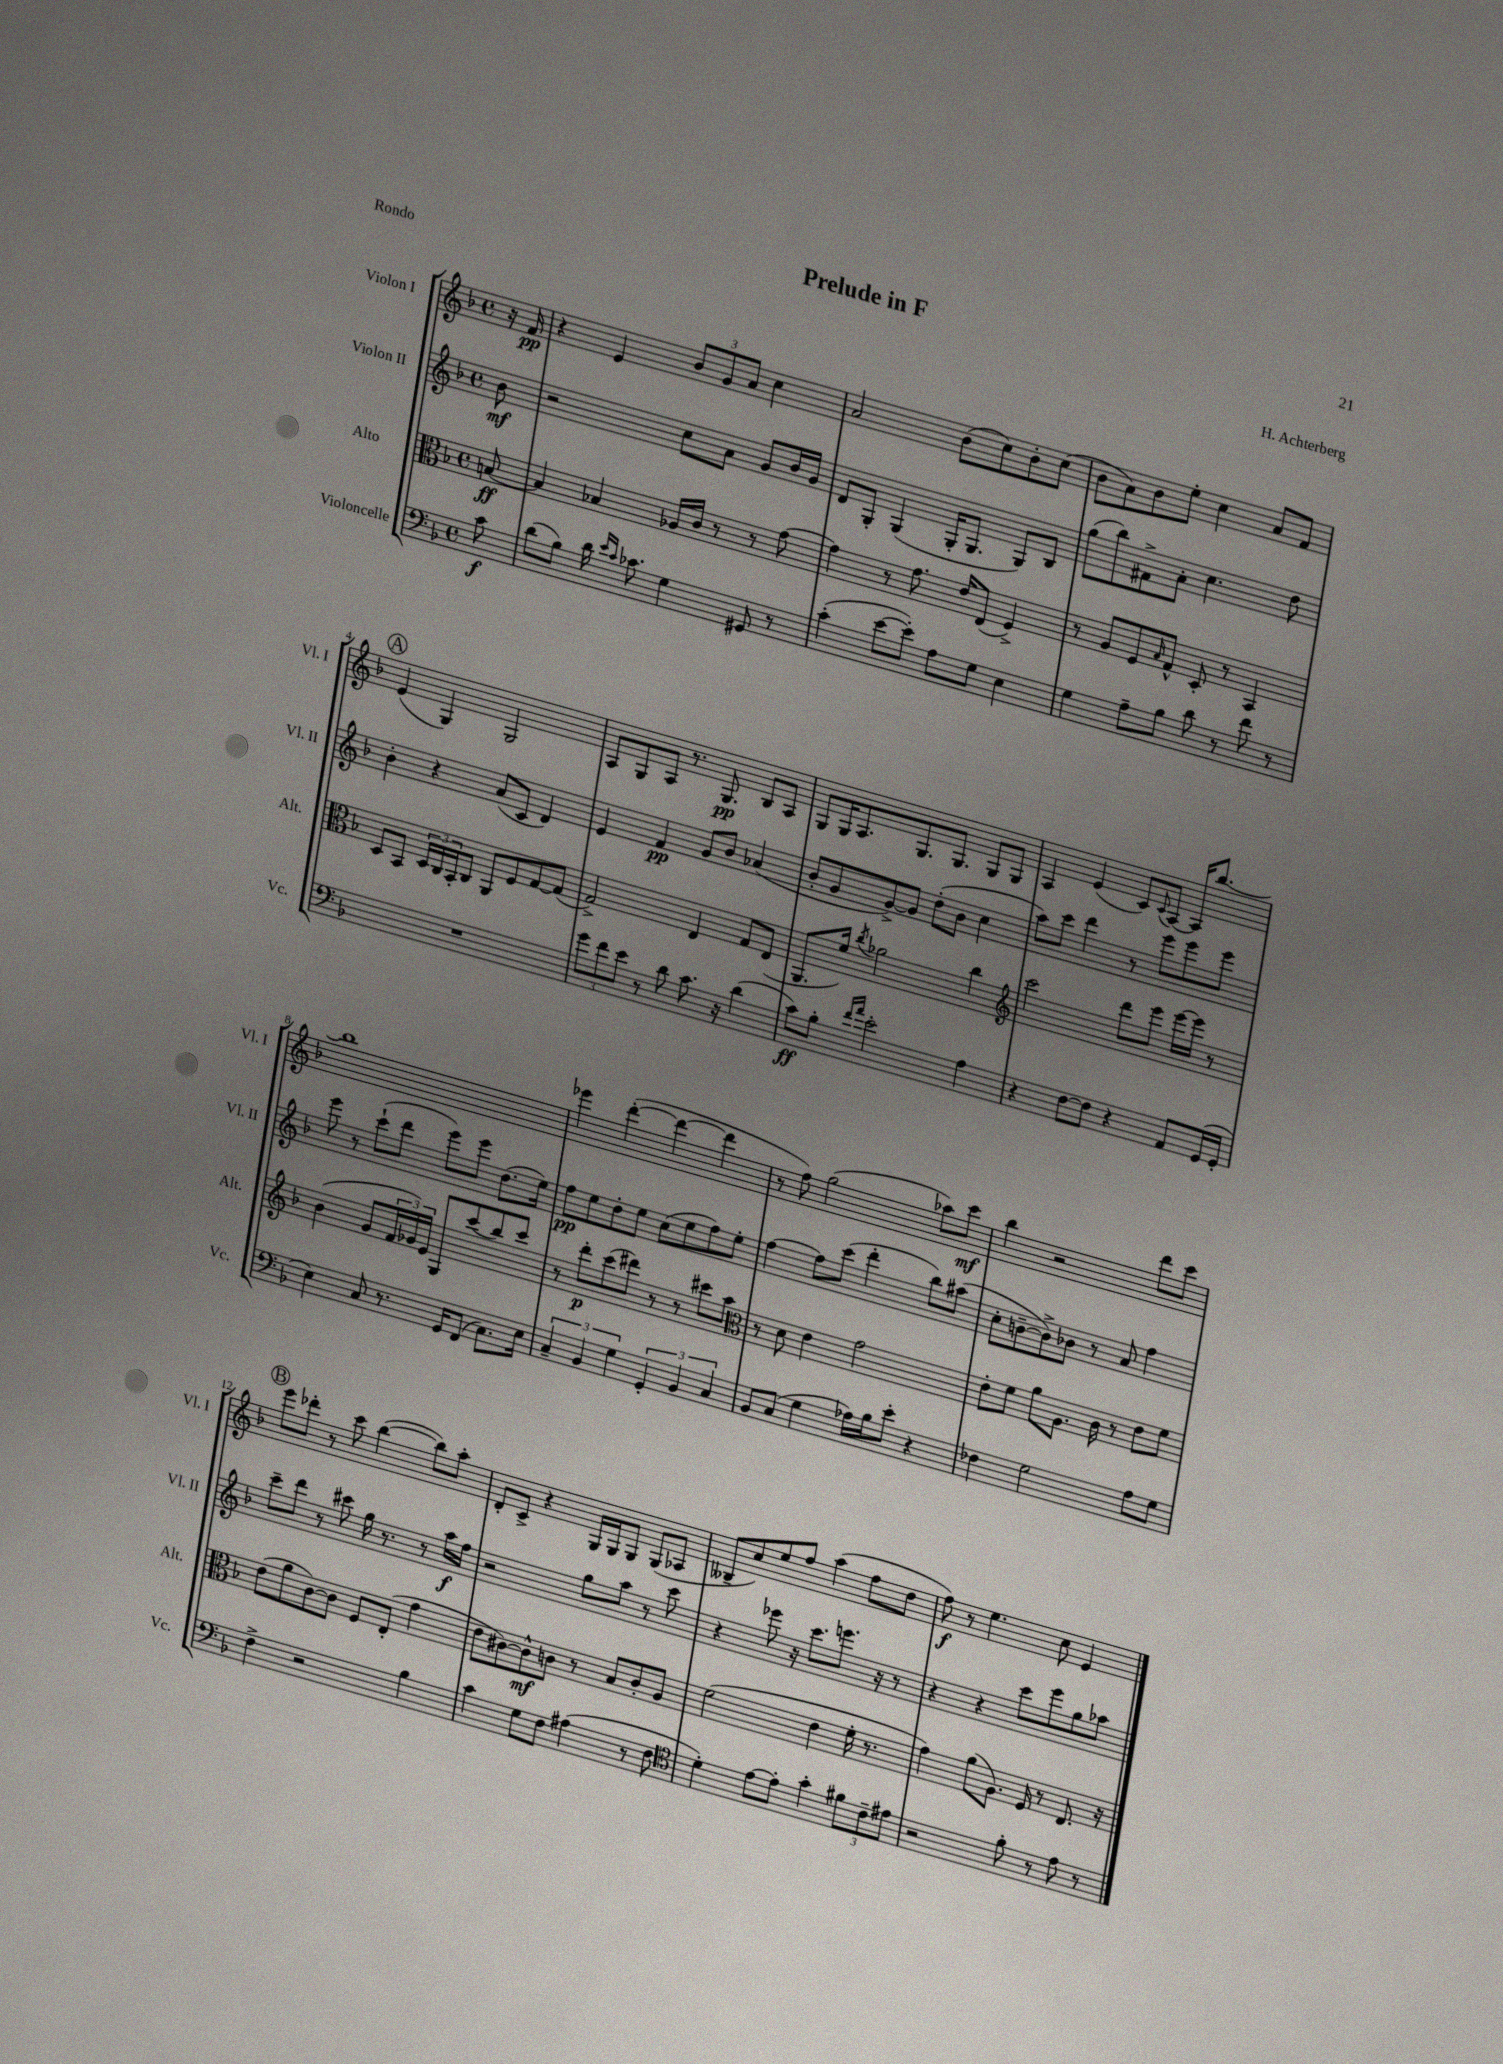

**kern	**dynam	**kern	**dynam	**kern	**dynam	**kern	**dynam
*part4	*part4	*part3	*part3	*part2	*part2	*part1	*part1
*staff4	*staff4	*staff3	*staff3	*staff2	*staff2	*staff1	*staff1
*I"Violoncelle	*	*I"Alto	*	*I"Violon II	*	*I"Violon I	*
*I'Vc.	*	*I'Alt.	*	*I'Vl. II	*	*I'Vl. I	*
*clefF4	*	*clefC3	*	*clefG2	*	*clefG2	*
*k[b-]	*	*k[b-]	*	*k[b-]	*	*k[b-]	*
*M4/4	*	*M4/4	*	*M4/4	*	*M4/4	*
*met(c)	*	*met(c)	*	*met(c)	*	*met(c)	*
=	=	=	=	=	=	=	=
8c\	f	[8Bn/	ff	8b-\	mf	16r	.
.	.	.	.	.	.	16f/	pp
=1	=1	=1	=1	=1	=1	=1	=1
(8d\L	.	4B/]	.	2r	.	4r	.
8B-\J)	.	.	.	.	.	.	.
16d\	.	4B-X/	.	.	.	4e/	.
16qqe/LL	.	.	.	.	.	.	.
16qqc/JJ	.	.	.	.	.	.	.
8.c-X\	.	.	.	.	.	.	.
4G\	.	16A-X/LL	.	8cc\L	.	12b-/L	.
.	.	16c/JJ	.	.	.	.	.
.	.	.	.	.	.	12g/	.
.	.	8r	.	8a\J	.	.	.
.	.	.	.	.	.	12a/J	.
8GG#X/	.	8r	.	8g/L	.	4cc\	.
8r	.	[8g\	.	16b-/L	.	.	.
.	.	.	.	16g/JJ	.	.	.
=2	=2	=2	=2	=2	=2	=2	=2
(4c'\	.	4g\]	.	8d/L	.	2a/	.
.	.	.	.	8G'/J	.	.	.
[8e\L	.	8r	.	(4G/	.	.	.
8e'\J])	.	8.g\	.	.	.	.	.
8A\L	.	.	.	16G'/KL	.	(8b-\L	.
.	.	16e/KL	.	8.G/J	.	.	.
8G\J	.	(8E/J	.	.	.	8cc\)	.
4E\	.	4F^/)	.	8G/L)	.	8b-'\	.
.	.	.	.	8B-/J	.	(8cc\J	.
=3	=3	=3	=3	=3	=3	=3	=3
4G\	.	8r	.	(8gg\L	.	8b-\L	.
.	.	8A/L	.	8bb-\)	.	8a\)	.
8A~\L	.	8F/	.	8f#X^\	.	8b-\	.
.	.	16qqB-/	.	.	.	.	.
8B-\J	.	8G^^/J	.	8a'\J	.	8ee'\J	.
8d\	.	8D'/	.	4.cc\	.	4cc\	.
8r	.	8r	.	.	.	.	.
8f\	.	4BB-/	.	.	.	8a/L	.
8r	.	.	.	8dd\	.	8f/J	.
!!LO:LB:g=z
!!LO:REH:place=s1:t=A
=4	=4	=4	=4	=4	=4	=4	=4
1r	.	8D/L	.	4b-'\	.	(4e/	.
.	.	8BB-/J	.	.	.	.	.
.	.	24D/LL	.	4r	.	4G/)	.
.	.	24C/	.	.	.	.	.
.	.	24BB-'/J	.	.	.	.	.
.	.	8C/J	.	.	.	.	.
.	.	8AA/L	.	(8a/L	.	2G/	.
.	.	8F/	.	8c/J	.	.	.
.	.	[8G/	.	4d/)	.	.	.
.	.	(8G/J]	.	.	.	.	.
=5	=5	=5	=5	=5	=5	=5	=5
12g\L	.	2G^/)	.	4e/	.	8A/L	.
12f\	.	.	.	.	.	.	.
.	.	.	.	.	.	8G/	.
12e\J	.	.	.	.	.	.	.
8r	.	.	.	4f/	pp	8A/J	.
8d\	.	.	.	.	.	8.r	.
8.c\	.	4E/	.	8g/L	.	.	.
.	.	.	.	.	.	8.G/	pp
.	.	.	.	8b-/J	.	.	.
16r	.	.	.	.	.	.	.
(4d\	.	8G/L	.	(4a-X/	.	8B-/L	.
.	.	(8E/J	.	.	.	8A/J	.
=6	=6	=6	=6	=6	=6	=6	=6
8c\L)	ff	8.AA/L	.	8b-'/L	.	8G/L	.
8B-'\J	.	.	.	8g/	.	16G/K	.
.	.	16f/Jk)	.	.	.	8.A/	.
16qqf/LL	.	.	.	.	.	.	.
16qqa/JJ	.	8qcc/	.	.	.	.	.
2e'\	.	2a-X\	.	[8g^/)	.	.	.
.	.	.	.	8g/J]	.	8.G/	.
.	.	.	.	(8dd'\L	.	.	.
.	.	.	.	.	.	8.G/J	.
.	.	.	.	8b-\J	.	.	.
4A\	.	4cc\	.	4cc\	.	8G/L	.
.	.	.	.	.	.	8G/J	.
=7	=7	=7	=7	=7	=7	=7	=7
*	*	*clefG2	*	*	*	*	*
4r	.	2ccc\	.	8aa\L)	.	4A/	.
.	.	.	.	8ccc\J	.	.	.
[8F\L	.	.	.	4ddd\	.	(4e/	.
8F\J]	.	.	.	.	.	.	.
4r	.	8ddd\L	.	8r	.	8c/L)	.
.	.	.	.	.	.	8qqc/	.
.	.	8eee\J	.	8eee\L	.	[8A/J	.
8AA/L	.	[16eee\LL	.	8eee\	.	16A/KL]	.
.	.	16eee\JJ]	.	.	.	[8.bb-/J	.
(16GG/L	.	8r	.	8eee\J	.	.	.
16GG'/JJ	.	.	.	.	.	.	.
!!LO:LB:g=z
=8	=8	=8	=8	=8	=8	=8	=8
4E\)	.	(4b-\	.	8eee\	.	1bb-]	.
.	.	.	.	8r	.	.	.
8C/	.	8g/L	.	(8ccc`\L	.	.	.
8.r	.	24f/L	.	8ddd\J	.	.	.
.	.	24g-X/)	.	.	.	.	.
.	.	24e/JJ	.	.	.	.	.
.	.	8G/L	.	8eee\L)	.	.	.
16GG/KL	.	.	.	.	.	.	.
(8FF/J	.	(8ccc/	.	8eee\J	.	.	.
8.C\L)	.	8bb-/)	.	(8.dd\L	.	.	.
.	.	8ccc/J	.	.	.	.	.
16E\Jk	.	.	.	16ee\Jk)	.	.	.
=9	=9	=9	=9	=9	=9	=9	=9
6C~/	.	8r	.	8ff\L	pp	4eee-X\	.
.	.	8ddd'\L	p	8ee\	.	.	.
6BB-/	.	.	.	.	.	.	.
.	.	(8ccc\	.	8dd'\	.	([4ddd'\	.
6G\	.	.	.	.	.	.	.
.	.	8ddd#X\J)	.	8ee\J	.	.	.
6GG'/	.	8r	.	(8cc\L	.	4ddd\_	.
.	.	8r	.	8ee\	.	.	.
6BB-/	.	.	.	.	.	.	.
.	.	8ccc#X\L	.	8ff\)	.	4ddd\]	.
6C/	.	.	.	.	.	.	.
.	.	8aa\J	.	8ee'\J	.	.	.
=10	=10	=10	=10	=10	=10	=10	=10
*	*	*clefC3	*	*	*	*	*
8BB-/L	.	8r	.	[4ff\	.	8r	.
(8C/J	.	8d\	.	.	.	8ff\)	.
4G\	.	4e\	.	8ff\L]	.	(2gg\	.
.	.	.	.	(8ccc\J	.	.	.
16A-X\LL)	.	2g\	.	4ddd'\	.	.	.
16B-\J	.	.	.	.	.	.	.
8e'\J	.	.	.	.	.	.	.
4r	.	.	.	8bb-\L)	.	8aa-X\L)	.
.	.	.	.	(8aa#X\J	.	8ccc\J	mf
=11	=11	=11	=11	=11	=11	=11	=11
4F-X\	.	8e'\L	.	8cc'\L	.	4bb-\	.
.	.	8f\J	.	[8bn~\	.	.	.
2G\	.	8a\L	.	8b^\])	.	2r	.
.	.	8.A\J	.	8b-X\J	.	.	.
.	.	.	.	8r	.	.	.
.	.	16c\	.	.	.	.	.
.	.	8r	.	8a/	.	.	.
8A\L	.	8e\L	.	4ff\	.	8ddd\L	.
8G\J	.	8f\J	.	.	.	8ccc\J	.
!!LO:LB:g=z
!!LO:REH:place=s1:t=B
=12	=12	=12	=12	=12	=12	=12	=12
4F^\	.	(8e\L	.	8ccc~\L	.	8eee\L	.
.	.	8a\	.	8ddd\J	.	8ddd-X'\J	.
2r	.	[8c\)	.	8r	.	8r	.
.	.	8c\J]	.	8ccc#X\	.	8ccc\	.
.	.	8F/L	.	16gg\	.	([4bb-\	.
.	.	.	.	8.r	.	.	.
.	.	(8E'/J	.	.	.	.	.
4B-\	.	4g\	.	8r	.	8bb-\L])	.
.	.	.	.	16aa\LL	f	8aa'\J	.
.	.	.	.	16ff\JJ	.	.	.
=13	=13	=13	=13	=13	=13	=13	=13
4c\	.	8e\L	.	2r	.	8d'/L	.
.	.	[8c#X\)	.	.	.	8c^/J	.
8G\L	.	8c#^^\]	mf	.	.	4r	.
8F\J	.	8cn\J	.	.	.	.	.
(4A#X\	.	8r	.	8gg\L	.	16G/LL	.
.	.	.	.	.	.	16G/J	.
.	.	8B-/L	.	8aa\J	.	8G/J	.
8r	.	8c'/	.	8r	.	(8G/L	.
8F\	.	8A/J	.	8ccc\	.	8A-X/J	.
=14	=14	=14	=14	=14	=14	=14	=14
*clefC4	*	*	*	*	*	*	*
4d'\)	.	(2f\	.	4r	.	8B--X~/L	.
.	.	.	.	.	.	8cc/)	.
[8e\L	.	.	.	8eee-X\	.	8ee/	.
8e'\J]	.	.	.	16r	.	8ff/J	.
.	.	.	.	8.ccc\L	.	.	.
4g'\	.	4e\	.	.	.	(4aa\	.
.	.	.	.	8.eeen\J	.	.	.
12f#X\L	.	16f'\	.	.	.	8ff\L	.
.	.	8.r	.	16r	.	.	.
12c~\	.	.	.	.	.	.	.
.	.	.	.	8r	.	8dd\J	.
12e#X\J	.	.	.	.	.	.	.
=15	=15	=15	=15	=15	=15	=15	=15
2r	.	4g\)	.	4r	.	8ff\)	f
.	.	.	.	.	.	8r	.
.	.	(8a\L	.	4r	.	4.ee\	.
.	.	8.A\J)	.	.	.	.	.
8f'\	.	.	.	8ccc\L	.	.	.
.	.	16F/	.	.	.	.	.
8r	.	8r	.	8eee\	.	8cc\	.
8e\	.	8.E/	.	8gg\	.	4e/	.
8r	.	.	.	8aa-X\J	.	.	.
.	.	16r	.	.	.	.	.
==	==	==	==	==	==	==	==
*-	*-	*-	*-	*-	*-	*-	*-
